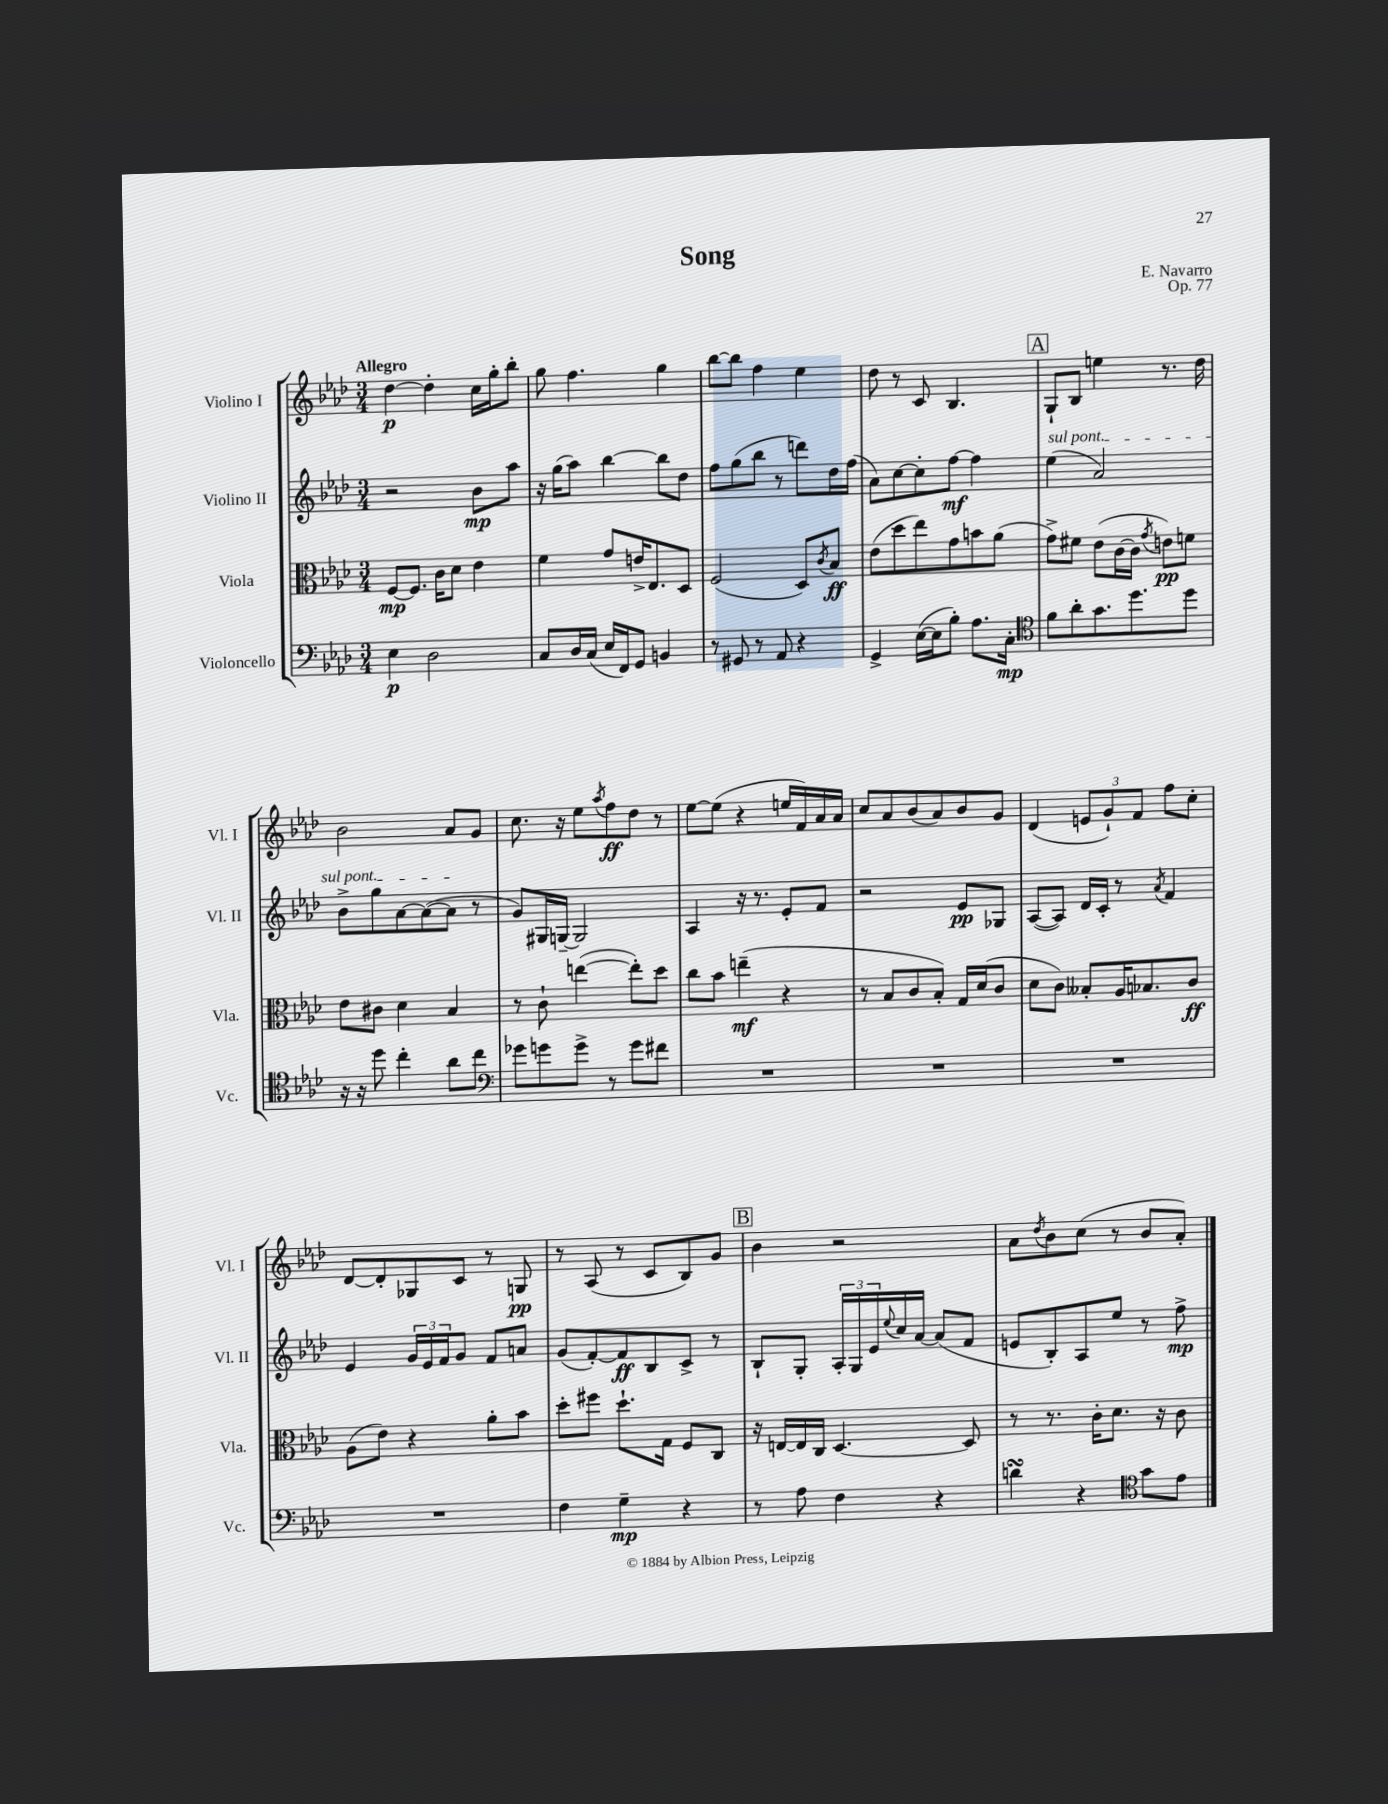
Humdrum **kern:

**kern	**kern	**kern	**kern
*staff4	*staff3	*staff2	*staff1
*clefF4	*clefC3	*clefG2	*clefG2
*k[b-e-a-d-]	*k[b-e-a-d-]	*k[b-e-a-d-]	*k[b-e-a-d-]
*M3/4	*M3/4	*M3/4	*M3/4
4E-	[8F	2r	[4dd-
.	8.F]	.	.
2D-	.	.	4dd-']
.	16c	.	.
.	8d-	.	.
.	4e-	8b-	16cc
.	.	.	16gg'
.	.	8aa-	8bb-'
=	=	=	=
8C	4f	16r	8gg
.	.	(16gg	.
16D-	.	8aa-)	4.ff
(16C	.	.	.
16E-	8g	[4bb-	.
16FF)	.	.	.
8GG	16e^	.	.
.	8.E-	.	.
4BB	.	8bb-]	4gg
.	8D-	8dd-	.
=	=	=	=
8r	(2F	8ff	[8bb-
8GG#	.	(8gg	8bb-]
8r	.	8bb-	4ff
8AA-	.	8r	.
4r	8D-)	8ddd)	4ee-
.	8qc	.	.
.	8B-	16dd-	.
.	.	(16ff	.
=	=	=	=
4GG^	(8e-	8a-)	8dd-
.	8dd-	[8cc	8r
([16E-	8ee-)	8cc']	8c
16E-]	.	.	.
8B-')	8g	[8ff	4.B-
8.A-	8b	4ff]	.
.	(8a-	.	.
16C'	.	.	.
=	=	=	=
*clefC4	*	*	*
8f	8g^)	(4ee-	8G`
8a-'	8f#	.	8B-
8.g	(8e-	2a-)	4ee
.	[16c	.	.
8.dd-	16c]	.	.
.	8qg	.	.
.	8e)	.	8.r
8dd-	8f	.	.
.	.	.	16dd-
=	=	=	=
16r	8e-	8b-^	2b-
16r	.	.	.
8dd-	8c#	8gg	.
4cc'	4d-	[8a-	.
.	.	(8a-_	.
8a-	4B-	8a-]	8a-
8cc	.	8r	8g
=	=	=	=
*clefF4	*	*	*
8g-	8r	8g)	8.cc
8g	8c`	16G#	.
.	.	[16G~	16r
8g^	([4ee	2G]	8ee-
.	.	.	8qaa-
8r	.	.	8ff
8g	8ee'])	.	8dd-
8f#	8dd-	.	8r
=	=	=	=
2.r	8cc	4A-	[8ee-
.	8b-	.	(8ee-]
.	(4ee~	16r	4r
.	.	8.r	.
.	4r	8e-'	16ee
.	.	.	16f)
.	.	8f	16a-
.	.	.	16a-
=	=	=	=
2.r	8r	2r	8cc
.	8B-	.	8a-
.	8c	.	(8b-
.	8B-')	.	8a-)
.	16G	8e-	8b-
.	(16d-	.	.
.	8c	8G-	8g
=	=	=	=
2.r	8d-	([8A-	(4d-
.	8c)	8A-])	.
.	8B--'	16d-	12e
.	.	16c'	.
.	.	.	12g`)
.	16A-	8r	.
.	.	.	12f
.	8.B-	.	.
.	.	8qa-	.
.	.	4f	8ff
.	8c	.	8cc'
=	=	=	=
2.r	(8A-	4e-	[8d-
.	8e-)	.	8d-']
.	4r	24g	8G-
.	.	24e-	.
.	.	24f	.
.	.	8g	8c
.	8a-'	8f	8r
.	8b-	8a	8G
=	=	=	=
4F	8dd-'	(8g	8r
.	8ff#	[8f')	(8A-
4G~	8.dd-`	8f]	8r
.	.	8B-	8c
.	16G	.	.
4r	8F	8c^	8B-)
.	8C	8r	8g
=	=	=	=
8r	16r	8B-`	4b-
.	[16E	.	.
8A-	16E]	8G'	.
.	16C	.	.
4F	[4.D-	24A-'	2r
.	.	24G	.
.	.	24e-	.
.	.	8qqee-	.
.	.	16cc	.
.	.	[16a-	.
4r	.	(8a-]	.
.	8D-]	8f	.
=	=	=	=
4d	8r	8e	8a-
.	.	.	8qdd-
.	8.r	8B-')	8b-
4r	.	8A-	(8cc
.	16c'	.	.
.	8.d-	8ee-	8r
*clefC4	*	*	*
8g	.	8r	8b-
.	16r	.	.
8e-	8c	8ff^	8a-')
==	==	==	==
*-	*-	*-	*-
